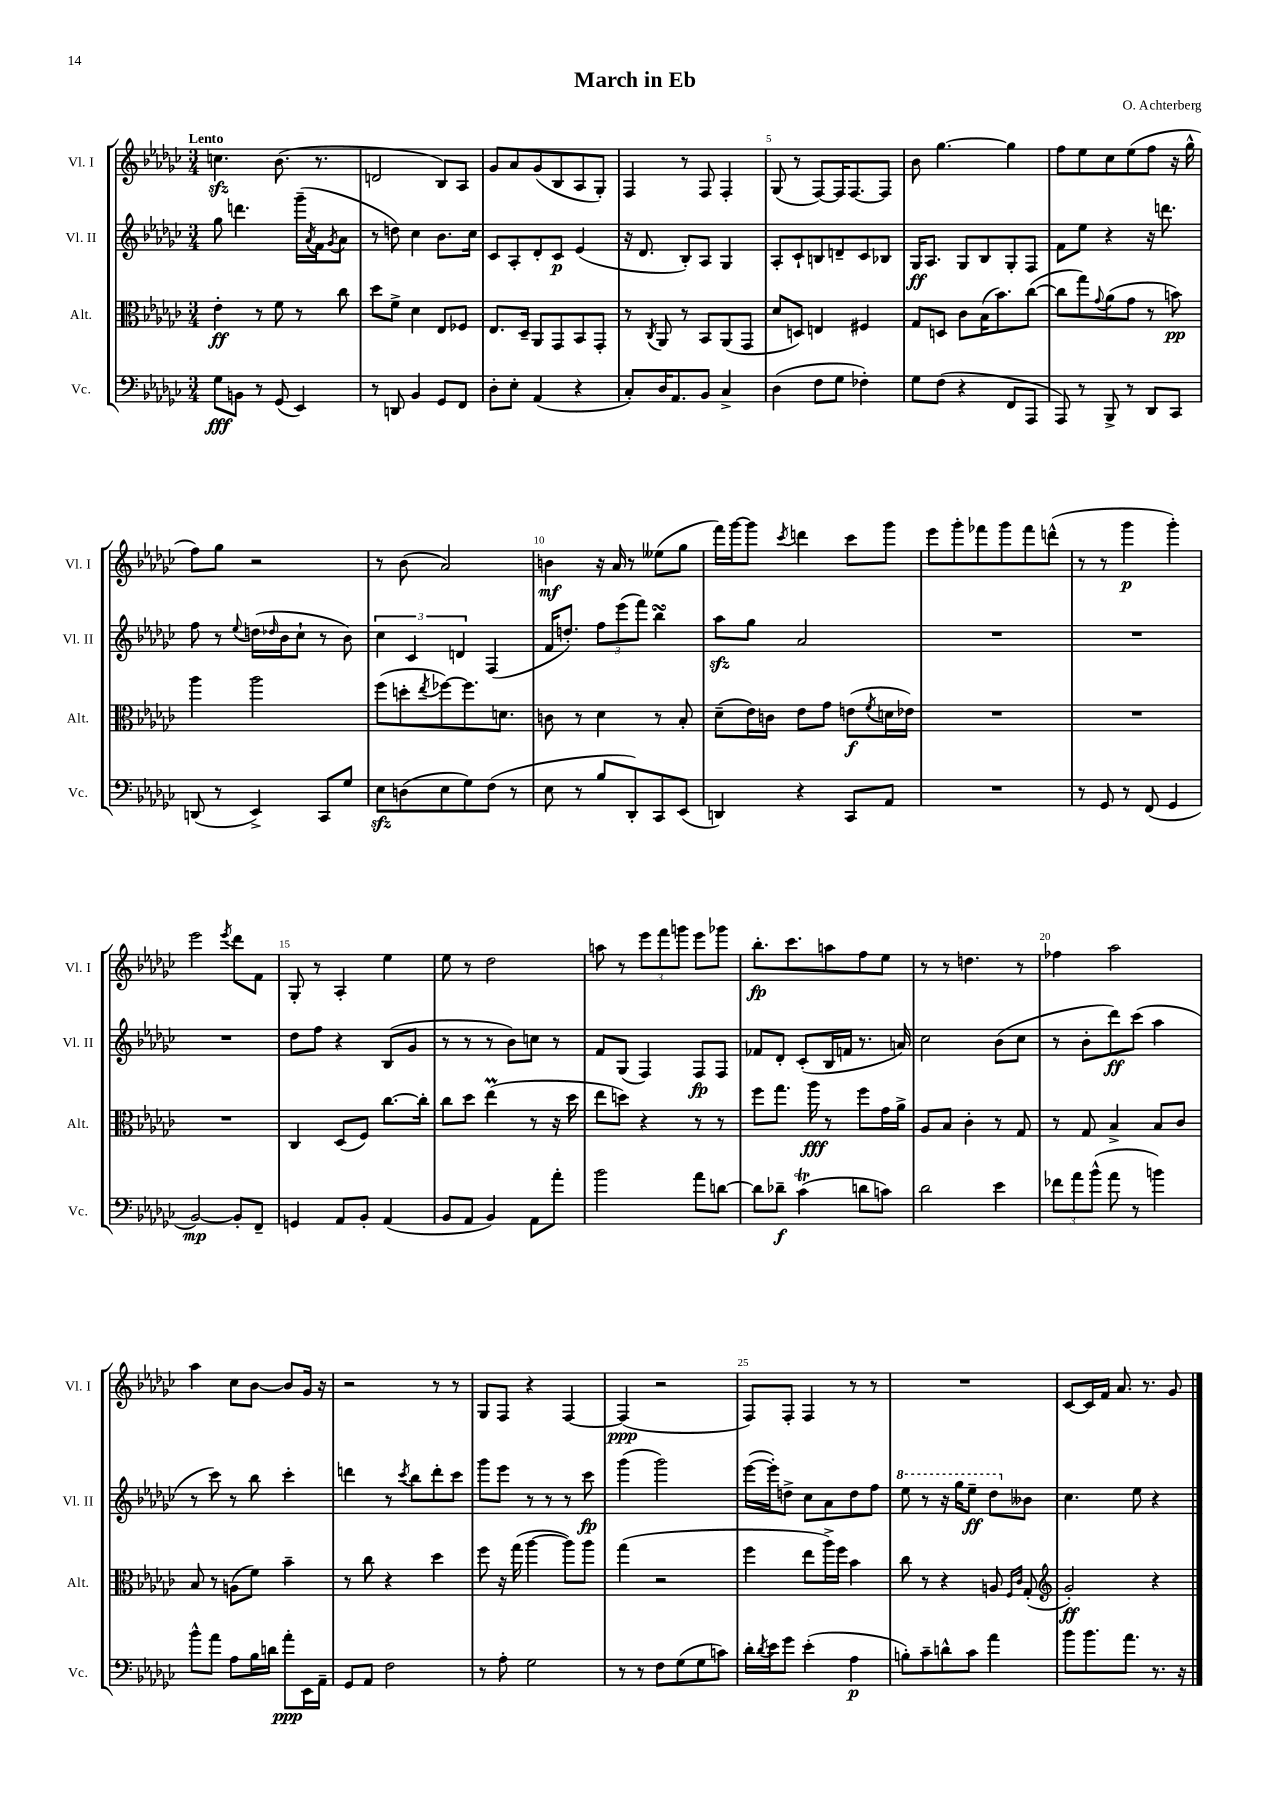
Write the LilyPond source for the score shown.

\header { title = "March in Eb" composer = "O. Achterberg" }
<<
\new StaffGroup <<
\new Staff = "s0" \with { instrumentName = "Vl. I" shortInstrumentName = "Vl. I" } {
    \clef treble \key ges \major \numericTimeSignature \time 3/4 \tempo "Lento"
    c''4.\sfz bes'8.( r8. |
    d'2 bes8) aes8 |
    ges'8 aes'8 ges'8( bes8 aes8 ges8-.) |
    f4 r8 f8 f4-. |
    ges8( r8 f8~) f16 f8.~ f8 |
    bes'8 ges''4.~ ges''4 |
    f''8 ees''8 ces''8 ees''8( f''8 r16 ges''16-^ |
    f''8) ges''8 r2 |
    r8 bes'8( aes'2) |
    b'4\mf r16 aes'16 r8 eeses''8( ges''8 |
    f'''16) ges'''16~ ges'''8 \acciaccatura { ces'''8 } d'''4 ces'''8 ges'''8 |
    ees'''8 ges'''8-. fes'''8 ges'''8 fes'''8 d'''8-^( |
    r8 r8 ges'''4\p ges'''4-.) |
    ees'''2 \acciaccatura { ees'''8 } des'''8 f'8 |
    ges8-. r8 aes4-. ees''4 |
    ees''8 r8 des''2 |
    a''8 r8 \tuplet 3/2 { ees'''8 f'''8 g'''8 } ees'''8 ges'''8 |
    bes''8.-.\fp ces'''8. a''8 f''8 ees''8 |
    r8 r8 d''4. r8 |
    fes''4 aes''2 |
    aes''4 ces''8 bes'8~ bes'8 ges'16 r16 |
    r2 r8 r8 |
    ges8 f8 r4 f4~ |
    f4\ppp( r2 |
    f8) f8-. f4 r8 r8 |
    R2. |
    ces'8~ ces'16 f'16 aes'8. r8. ges'8 \bar "|." |
}
\new Staff = "s1" \with { instrumentName = "Vl. II" shortInstrumentName = "Vl. II" } {
    \clef treble \key ges \major \numericTimeSignature \time 3/4
    ges''8 d'''4. ges'''16--( \acciaccatura { aes'8 } f'16 \acciaccatura { ges'8 } aes'8 |
    r8 d''8) ces''4 bes'8. ces''16 |
    ces'8 aes8-. des'8-. ces'8\p ees'4( |
    r16 des'8. bes8-.) aes8 ges4 |
    aes8-. ces'8-! b8 d'8-- ces'8 bes8 |
    ges16\ff aes8. ges8 bes8 ges8-. f8 |
    f'8 ees''8 r4 r16 d'''8. |
    f''8 r8 \appoggiatura { ees''8 } d''16( \grace { des''16 } bes'16 ces''8-! r8 bes'8) |
    \tuplet 3/2 { ces''4 ces'4 d'4 } f4( |
    f'16 d''8.-.) \tuplet 3/2 { f''8 ees'''8( f'''8) } bes''4\turn |
    aes''8\sfz ges''8 aes'2 |
    R2. |
    R2. |
    R2. |
    des''8 f''8 r4 bes8( ges'8 |
    r8 r8 r8 bes'8) c''8 r8 |
    f'8 ges8( f4) f8\fp f8 |
    fes'8 des'8-. ces'8-.( bes16 f'16 r8. a'16) |
    ces''2 bes'8( ces''8 |
    r8 bes'8-. des'''8\ff) ces'''8( aes''4 |
    r8 ces'''8) r8 bes''8 ces'''4-. |
    d'''4 r8 \acciaccatura { ces'''8 } bes''8 d'''8-. ces'''8 |
    ges'''8 ees'''8 r8 r8 r8 ces'''8\fp |
    ges'''4( ges'''2) |
    ees'''16~( ees'''16-.) d''8-> ces''8 aes'8 d''8 f''8 |
    \ottava #1 ees'''8 r8 r16 ges'''16 ees'''8--\ff des'''8 \ottava #0 beses'8 |
    ces''4. ees''8 r4 \bar "|." |
}
\new Staff = "s2" \with { instrumentName = "Alt." shortInstrumentName = "Alt." } {
    \clef alto \key ges \major \numericTimeSignature \time 3/4
    ees'4-.\ff r8 f'8 r8 ces''8 |
    des''8 f'8-> des'4 ees8 fes8 |
    ees8. des16-- aes,8 ges,8 bes,8 ges,8-. |
    r8 \acciaccatura { ces8 } aes,8 r8 bes,8 aes,8( ges,8 |
    des'8 d8) e4 fis4 |
    ges8 d8 ces'8 bes16( bes'8.) ces''8~( |
    ces''8 ges''8) \appoggiatura { ges'8 } aes'8( ges'8 r8 b'8\pp) |
    aes''4 aes''2 |
    f''8( d''8-. \acciaccatura { ees''8 } fes''8~) fes''8. d'8. |
    c'8 r8 des'4 r8 bes8-. |
    des'8--( ees'16) c'16 ees'8 ges'8 e'8\f( \acciaccatura { f'8 } d'16 ees'16) |
    R2. |
    R2. |
    R2. |
    ces4 des8( f8) ces''8.~ ces''16-. |
    ces''8 des''8 ees''4\prall( r8 r16 des''16 |
    ees''8 d''8) r4 r8 r8 |
    f''8 ges''8. aes''16\fff r8 f''8 ges'16 aes'16-> |
    aes8 bes8 ces'4-. r8 ges8 |
    r8 ges8 bes4-> bes8 ces'8 |
    bes8 r8 a8( f'8) bes'4-- |
    r8 ces''8 r4 des''4 |
    f''8 r16 ges''16( aes''4~ aes''8) aes''8 |
    ges''4( r2 |
    f''4 ees''8 aes''16->) f''16 bes'4 |
    ces''8 r8 r4 a8 \grace { f16 ces'16 } ges8-.( |
    \clef treble ges'2-.\ff) r4 \bar "|." |
}
\new Staff = "s3" \with { instrumentName = "Vc." shortInstrumentName = "Vc." } {
    \clef bass \key ges \major \numericTimeSignature \time 3/4
    ges8\fff b,8 r8 ges,8( ees,4) |
    r8 d,8 bes,4 ges,8 f,8 |
    des8-. ees8-. aes,4( r4 |
    ces8-.) des16 aes,8. bes,8 ces4-> |
    des4( f8 ges8 fes4-.) |
    ges8 f8( r4 f,8 aes,,8 |
    aes,,8) r8 bes,,8-> r8 des,8 ces,8 |
    d,8( r8 ees,4->) ces,8 ges8 |
    ees8\sfz d8( ees8 ges8) f8( r8 |
    ees8 r8 bes8 des,8-.) ces,8 ees,8( |
    d,4) r4 ces,8 aes,8 |
    R2. |
    r8 ges,8 r8 f,8( ges,4 |
    bes,2~\mp) bes,8-. f,8-- |
    g,4 aes,8 bes,8-. aes,4( |
    bes,8 aes,8 bes,4) aes,8 aes'8-. |
    bes'2 aes'8 d'8~ |
    d'8 des'8--\f ces'4\trill( d'8 c'8) |
    des'2 ees'4 |
    \tuplet 3/2 { fes'8 aes'8 bes'8-^( } aes'8 r8 b'4) |
    bes'8-^ aes'8 aes8 bes16 d'16 aes'8-.\ppp ees,16 aes,16-- |
    ges,8 aes,8 f2 |
    r8 aes8-. ges2 |
    r8 r8 f8 ges8( ges8 c'8) |
    des'16-. \acciaccatura { des'8 } ees'16 ges'8 ees'4-.( aes4\p |
    b8-.) ces'8-- d'8-^ ces'8 aes'4 |
    bes'8 bes'8. aes'8. r8. r16 \bar "|." |
}
>>
>>
\layout { \context { \Score \override BarNumber.break-visibility = ##(#f #t #t) barNumberVisibility = #(every-nth-bar-number-visible 5) } }
